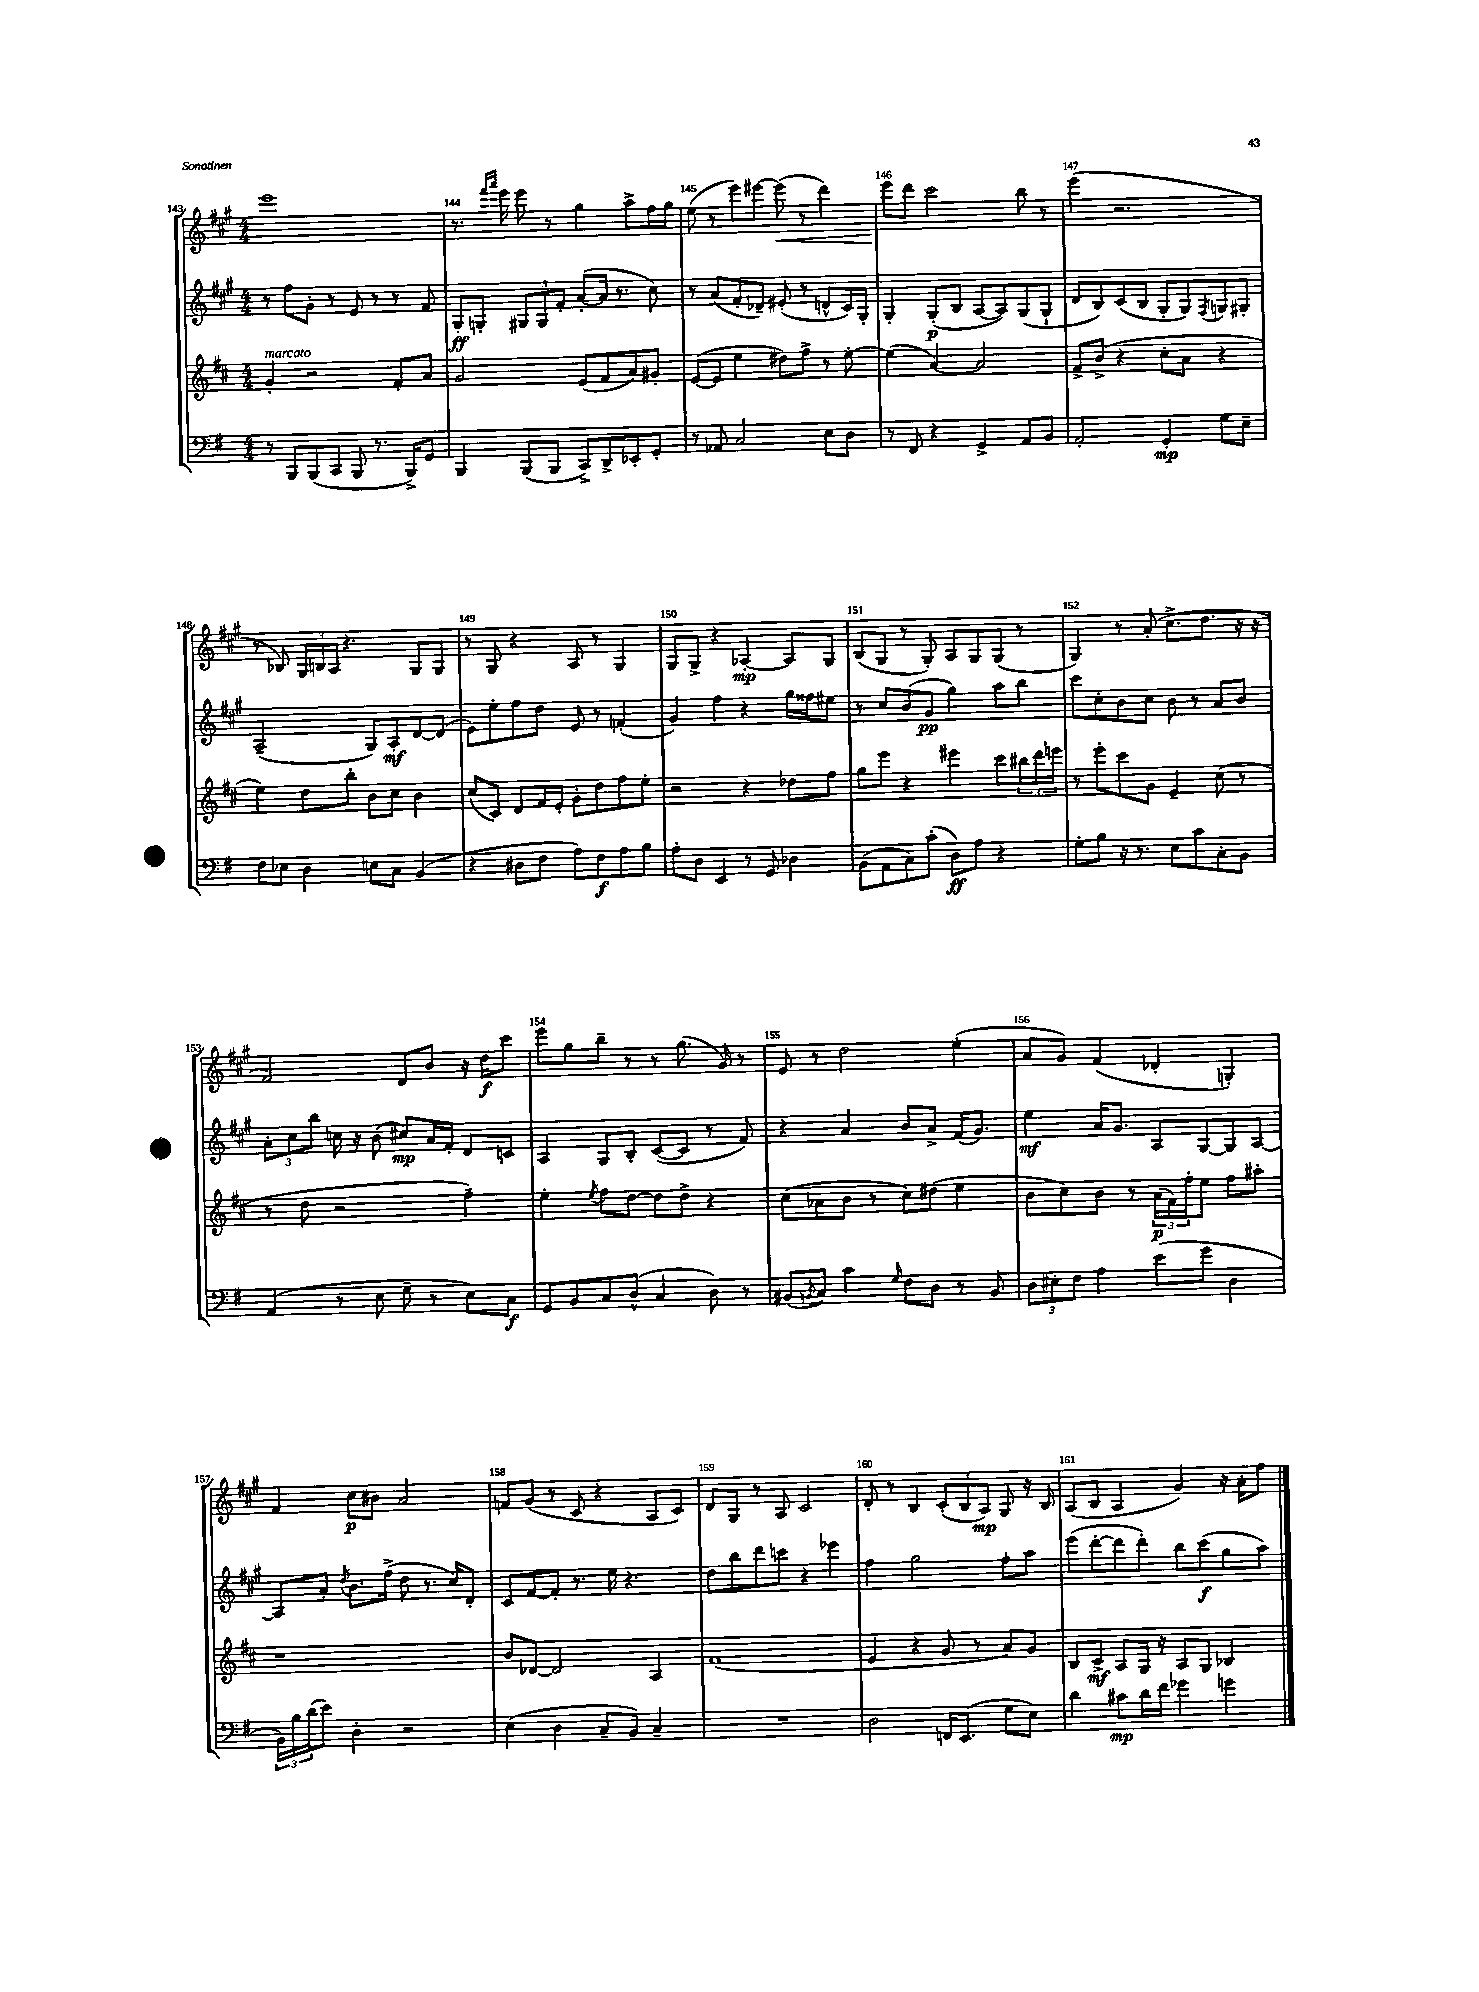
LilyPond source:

<<
\new StaffGroup <<
\new Staff = "s0" {
    \clef treble \key a \major \numericTimeSignature \time 4/4
    e'''1 |
    r8. \grace { fis'''16 a'''16 } e'''16 e'''8 r8 gis''4 a''8-> fis''16 gis''16 |
    e''8( r8 e'''8) eis'''8~ eis'''8\<( r8 d'''4) |
    e'''8\! d'''8 cis'''2 b''8 r8 |
    e'''4( r2. |
    r8 bes8) \tuplet 3/2 { gis16 b16 a16 } r4. gis8 gis8 |
    r8 gis8 r4 a8 r8 gis4 |
    gis8 gis8-> r4 aes4~-.\mp aes8 gis8 |
    b8( gis8 r8 gis8-.) a8 gis8 gis8( r8 |
    gis4) r8 a'8-.( cis''8.-> d''8. r16 r16 |
    fis'2) d'8 b'8 r16 d''16\f cis'''8 |
    e'''8 gis''8 b''8-- r8 r8 gis''8.( gis'16) r8 |
    e'8 r8 d''2 e''4-.( |
    a'8 gis'8) fis'4( des'4-. g4-.) |
    fis'4 cis''8\p bis'8 a'2 |
    f'8 gis'8( r8 cis'8 r4 a8 cis'8) |
    d'8 gis8 r8 a8 cis'2 |
    d'8-. r8 b4 \tuplet 3/2 { cis'8-.( b8 a8\mp) } gis8 r16 b16 |
    a8( b8 a4 gis'4) r16 a'16-. fis''8 \bar "|." |
}
\new Staff = "s1" {
    \clef treble \key a \major \numericTimeSignature \time 4/4
    r8 fis''8 gis'8-. r8 e'8 r8 r8 fis'8 |
    gis8-.\ff g8-. \tuplet 3/2 { gis8 gis8 fis'8-. } a'8~-.( a'16 r8. cis''8) |
    r8 a'8( fis'8-. des'8--) eis'8-.( r8 d'8-^ cis'16) gis16-. |
    gis4-. gis8-.\p( b8 a8~ a8) gis8( gis8-! |
    d'8 b8) cis'8( b8 gis8-. gis8) \acciaccatura { fis8 } g8 gis8-. |
    a2--( gis8) a8-.\mf d'8~ d'8( |
    e'8) e''8-. fis''8 d''8 e'8 r8 f'4-.( |
    gis'4) fis''4 r4 gis''16 fisis''16 eis''8 |
    r8 cis''8 b'8( gis'8\pp gis''4) a''8 b''8 |
    cis'''8 cis''8-. b'8 cis''8 b'8 r8 a'8 b'8 |
    \tuplet 3/2 { a'8-. cis''8 b''8 } c''16 r16 b'8( cis''8\mp) a'16 fis'16-. d'8 c'8 |
    a4 gis8 b8-. cis'8~( cis'8 r8 fis'8) |
    r4 a'4 b'8 a'8-> fis'16( gis'8.) |
    e''4\mf a'16 gis'8. a8 gis8~ gis8 a8~ |
    a8 a'8-. \acciaccatura { d''8 } b'8. fis''16->( d''8 r8. cis''16) d'8-. |
    cis'8 fis'8~ fis'8-. r8. e''16 r4. |
    d''8 b''8 d'''8 c'''8 r4 ees'''4 |
    fis''4 gis''2 fis''8-. a''8 |
    e'''8( d'''8~-. d'''8 d'''8-.) b''8 cis'''8\f( gis''8 a''8) \bar "|." |
}
\new Staff = "s2" {
    \clef treble \key d \major \numericTimeSignature \time 4/4
    g'4-.^\markup { \italic "marcato" } r2 fis'8-. a'8 |
    g'2 e'8( fis'8 a'8) gis'8-. |
    e'8~( e'8 e''4 dis''8) fis''8-> r8 e''8~-. |
    e''4( a'4~) a'2 |
    fis'8-> b'8->( r4 cis''8-. a'8 r4 |
    e''4) d''8 b''8-. b'8 cis''8 b'4 |
    cis''8( cis'8) d'8 fis'16 e'16-. g'8-. d''8 fis''8 e''8-. |
    r2 r4 des''8 fis''8 |
    g''8 e'''8 r4 eis'''4 cis'''8 \tuplet 3/2 { bis''16 d'''16 e'''16 } |
    r8 e'''8-. cis'''8 g'8 e'4-- cis''8( r8 |
    r8 d''8 r2 fis''4--) |
    e''4-. \acciaccatura { e''8 } fis''8 d''8~ d''8 d''8-> r4 |
    cis''8( aes'8 b'8 r8 cis''8) dis''8( e''4 |
    b'8 cis''8) b'8 r8 \tuplet 3/2 { a'16\p( fis'16) fis''16-. } e''8 fis''8 ais''8-. |
    r1 |
    b'8 des'8~ des'2 a4 |
    fis'1( |
    e'4 r4 g'8 r8 a'8) g'8 |
    b8 cis'8->\mf a8 g16 r16 a8 g8 bes4 \bar "|." |
}
\new Staff = "s3" {
    \clef bass \key g \major \numericTimeSignature \time 4/4
    r8 b,,8 b,,8( c,8 b,,8 r8. b,,16->) g,8 |
    b,,4 b,,8( b,,8 c,8->) d,8-> ees,8-. g,8-. |
    r8 aes,8 c2 e8 d8 |
    r8 fis,8 r4 g,4-> a,8 b,8 |
    a,2-. g,4-.\mp g8 e8-- |
    fis8 ees8 d4 e8 c8 b,4( |
    r4 dis8 fis8 a8) fis8\f a8 b8 |
    a8-. d8 e,4 r8 g,8 des4 |
    b,8( a,8 c8) c'8-.( d8\ff) a8 r4 |
    g8-. b8 r16 r8. e8 c'8 c8-. b,8 |
    a,4( r8 e8 g8-- r8 e8) c8\f |
    g,8 b,8 c8 d8-^( c4 d8) r8 |
    bis,8( \acciaccatura { b,8 } c8) c'4 \grace { g16 } fis8 d8 r8 b,8 |
    \tuplet 3/2 { d8 eis8-. fis8 } a4 e'8( g'8 d4 |
    \tuplet 3/2 { b,16) b16 d'16( } e'8) d4-. r2 |
    e4( d4 c8-- b,8) c4-- |
    R1 |
    d2 f,16 e,8.( g8 e8) |
    d'4 cis'8\mp d'16 fis'16 ges'4 g'4 \bar "|." |
}
>>
>>
\layout { \context { \Score currentBarNumber = #143 \override BarNumber.break-visibility = ##(#f #t #t) barNumberVisibility = #all-bar-numbers-visible } }
